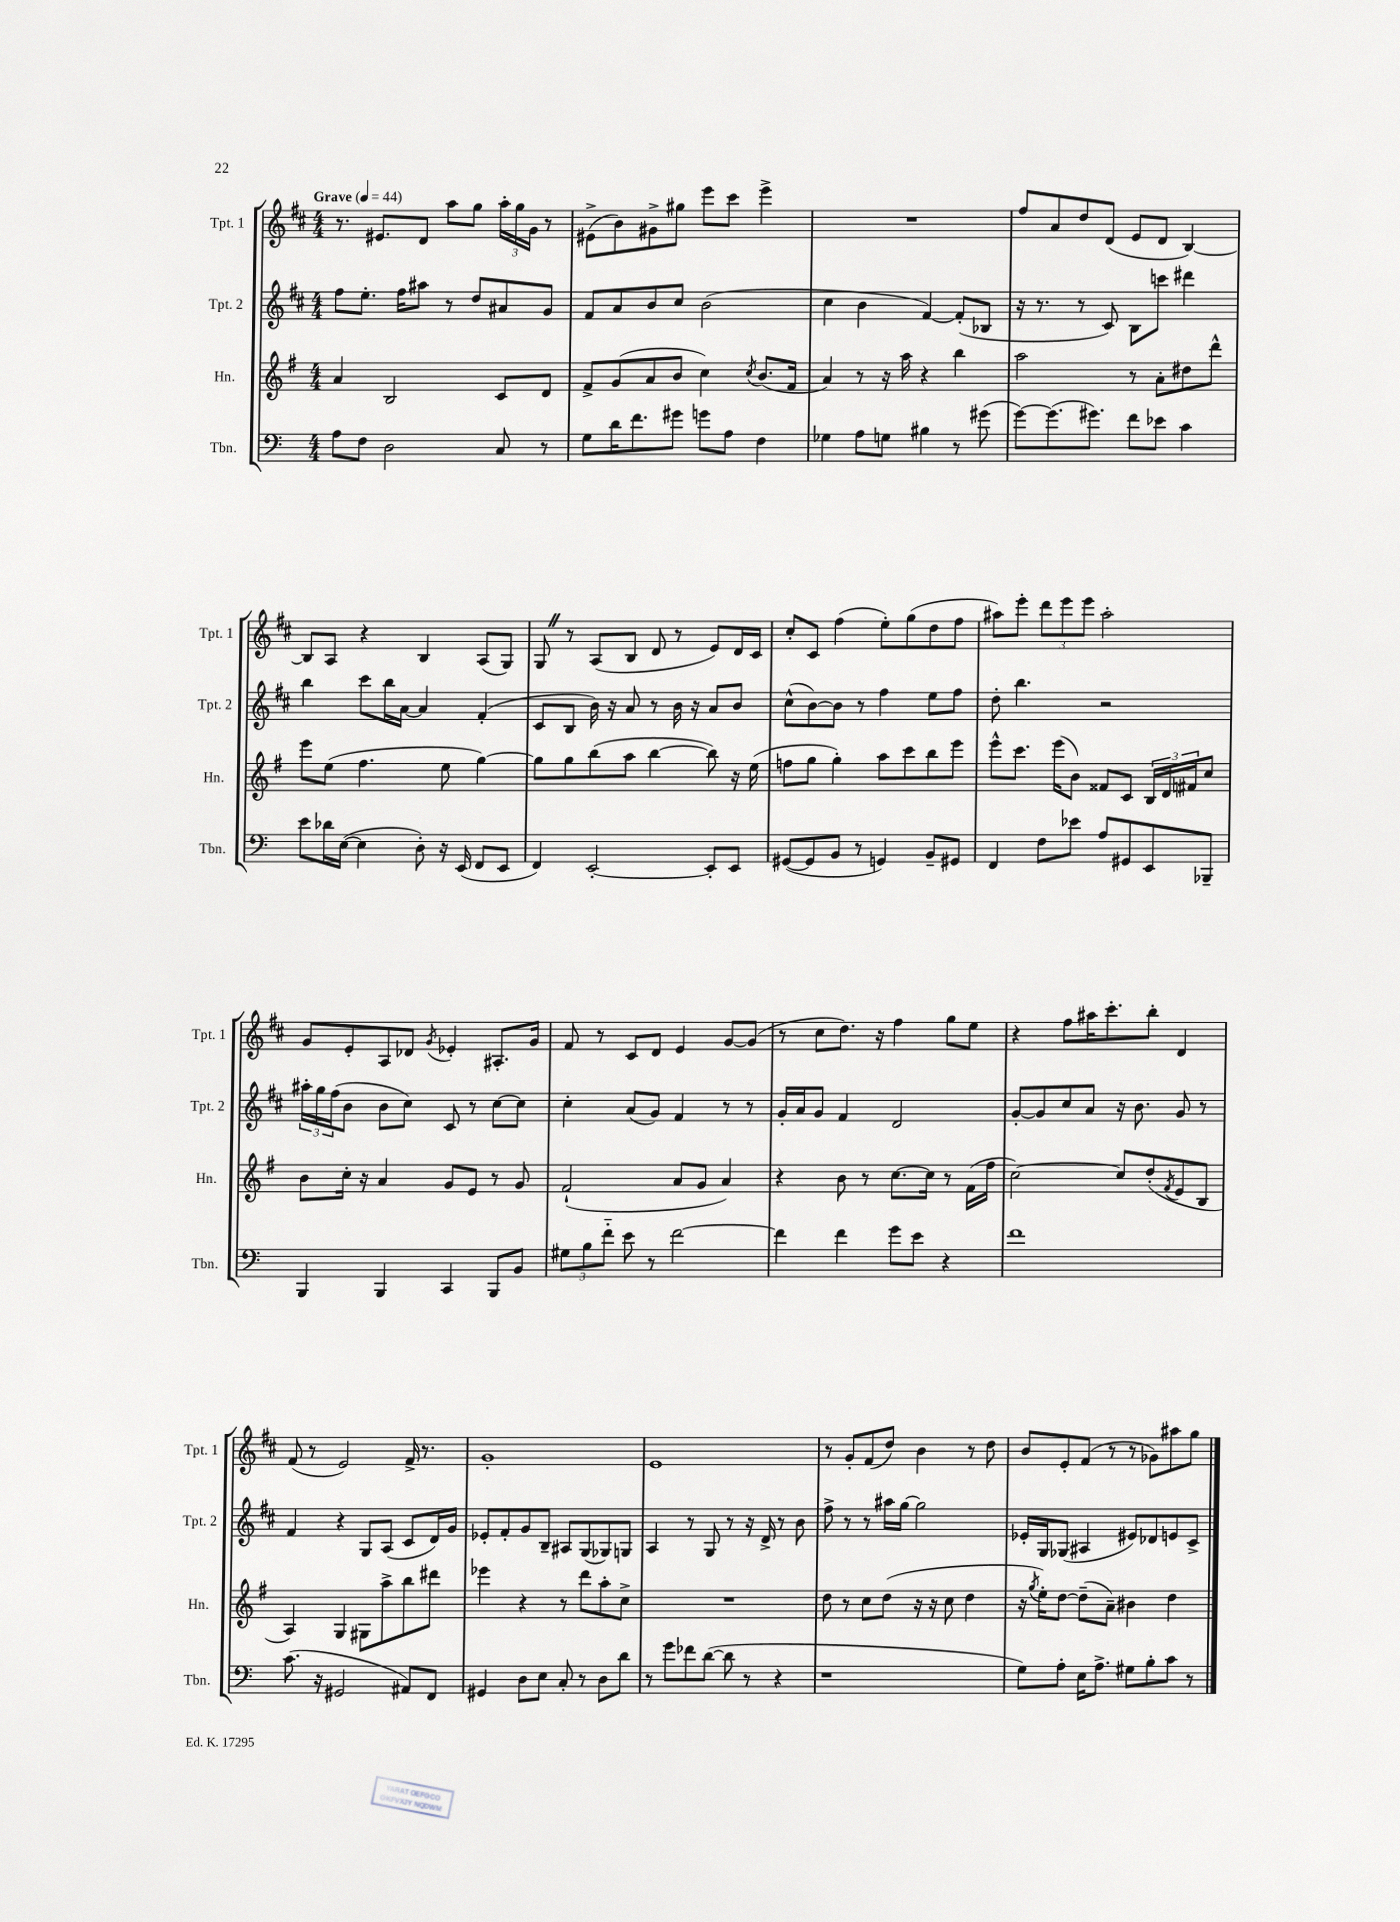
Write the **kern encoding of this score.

**kern	**kern	**kern	**kern
*staff4	*staff3	*staff2	*staff1
*clefF4	*clefG2	*clefG2	*clefG2
*k[]	*k[f#]	*k[f#c#]	*k[f#c#]
*M4/4	*M4/4	*M4/4	*M4/4
*MM44	*MM44	*MM44	*MM44
8A	4a	8ff#	8.r
8F	.	8.ee'	.
.	.	.	8.e#
2D	2B	.	.
.	.	16ff#	.
.	.	8aa#	8d
.	.	8r	8aa
.	.	8dd	8gg
8C	8c	8a#	24aa'
.	.	.	24gg
.	.	.	24g
8r	8d	8g	8r
=	=	=	=
8G	8f#^	8f#	(8e#^
16d	(8g	8a	8b)
8.f	.	.	.
.	8a	8b	8g#^
8g#	8b	8cc#	8gg#
8g	4cc)	(2b	8eee
8A	.	.	8ccc#
.	8qcc	.	.
4F	(8.b	.	4eee^
.	16f#	.	.
=	=	=	=
4G-	4a)	4cc#	1r
8A	8r	4b	.
8G	16r	.	.
.	16aa	.	.
4B#	4r	[4f#)	.
8r	4bb	(8f#']	.
(8g#	.	8B-	.
=	=	=	=
[8g)	2aa	16r	8ff#
.	.	8.r	.
(8.g]	.	.	8a
.	.	8r	8dd
8.g#)	.	.	.
.	.	8c#)	(8d
8f	8r	8B	8e
8e-	8a'	8ccc	8d
4c	8dd#	4ddd#	[4B)
.	8ddd^^	.	.
=	=	=	=
8e	8eee	4bb	8B]
16d-	(8ee	.	8A
([16E	.	.	.
4E]	4.ff#	8ccc#	4r
.	.	16bb	.
.	.	[16a	.
8D')	.	4a]	4B
16r	8ee	.	.
(16EE	.	.	.
8FF	[4gg)	(4f#'	(8A
8EE	.	.	8G)
=	=	=	=
4FF)	8gg]	8c#	8G
.	8gg	8B	8r
[2EE'	(8bb	16b)	(8A
.	.	16r	.
.	8aa	8a	8B
.	[4bb	8r	8d
.	.	16b	8r
.	.	16r	.
8EE']	8bb])	8a	8e)
8EE	16r	8b	16d
.	(16ee	.	16c#
=	=	=	=
([8GG#	8ff	(8cc#^^	8cc#'
8GG#]	8gg	[8b)	8c#
8BB	4gg')	8b]	(4ff#
8r	.	8r	.
4GG)	8aa	4ff#	8ee')
.	8ccc	.	(8gg
8BB~	8bb	8ee	8dd
8GG#	8eee	8ff#	8ff#
=	=	=	=
4FF	8eee^^	8dd'	8aa#)
.	8.ccc	4.bb	8eee'
8F	.	.	12ddd
.	(16eee	.	.
.	.	.	12eee
8e-	8b)	.	.
.	.	.	12eee
8A	8f##	2r	2aa#'
8GG#	8c	.	.
8EE	24B	.	.
.	24d	.	.
.	24f#	.	.
8BBB-~	8cc	.	.
=	=	=	=
4BBB	8b	24aa#'	8g
.	.	24gg	.
.	.	(24ff#	.
.	16cc'	8b	8e'
.	16r	.	.
4BBB	4a	8b	8A
.	.	8cc#)	8d-
.	.	.	8qg
4CC	8g	8c#	4e-'
.	8e	8r	.
8BBB	8r	[8cc#	8.A#'
8BB	8g	8cc#]	.
.	.	.	16g
=	=	=	=
12G#	(2f#`	4cc#'	8f#
12B	.	.	.
.	.	.	8r
12f'~	.	.	.
8e	.	(8a	8c#
8r	.	8g)	8d
[2f	8a	4f#	4e
.	8g	.	.
.	4a)	8r	[8g
.	.	8r	(8g]
=	=	=	=
4f]	4r	16g'	8r
.	.	16a	.
.	.	8g	8cc#
4f	8b	4f#	8.dd)
.	8r	.	.
.	.	.	16r
8g	[8.cc	2d	4ff#
8e	.	.	.
.	16cc]	.	.
4r	8r	.	8gg
.	(16f#	.	8ee
.	16ff#	.	.
=	=	=	=
1f	[2cc)	[8g'	4r
.	.	8g]	.
.	.	8cc#	8ff#
.	.	8a	16aa#
.	.	.	8.ccc#'
.	8cc]	16r	.
.	.	8.b	.
.	(8dd'	.	8bb'
.	8qf#	.	.
.	8e	8g	4d
.	8B	8r	.
=	=	=	=
(8.c	4A)	4f#	(8f#
.	.	.	8r
16r	.	.	.
2GG#	4G	4r	2e)
.	8G#	8G	.
.	8aa^	(8A	.
8AA#)	8bb	8c#	16f#^
.	.	.	8.r
8FF	8ddd#	16d)	.
.	.	16g	.
=	=	=	=
4GG#	4eee-	8e-'	1g'
.	.	8f#'	.
8D	4r	8g	.
8E	.	8B~	.
8C'	8r	8A#	.
8r	8ddd	(8G	.
8D	8aa'	8G-)	.
8d	8cc^	8G	.
=	=	=	=
8r	1r	4A	1e
8g	.	.	.
8f-	.	8r	.
([8d	.	8G	.
8d]	.	8r	.
8r	.	16r	.
.	.	16d^	.
4r	.	8r	.
.	.	8b	.
=	=	=	=
1r	8dd	8ff#^	8r
.	8r	8r	8g'
.	8cc	8r	(8f#
.	(8dd	16aa#	8dd)
.	.	[16gg	.
.	16r	2gg]	4b
.	16r	.	.
.	8cc	.	.
.	4dd	.	8r
.	.	.	8dd
=	=	=	=
8G)	16r	16e-'	8b
.	8qgg	.	.
.	16ee')	16G	.
8A'	[8dd	(8G-	8e'
16E	(8dd~]	4A#	(8f#
8.A^	.	.	.
.	8a~)	.	8r
8G#	4b#	8e#)	8r
8B'	.	8d-	8g-)
8c	4dd	8e	8aa#
8r	.	8c#^	8gg
==	==	==	==
*-	*-	*-	*-
